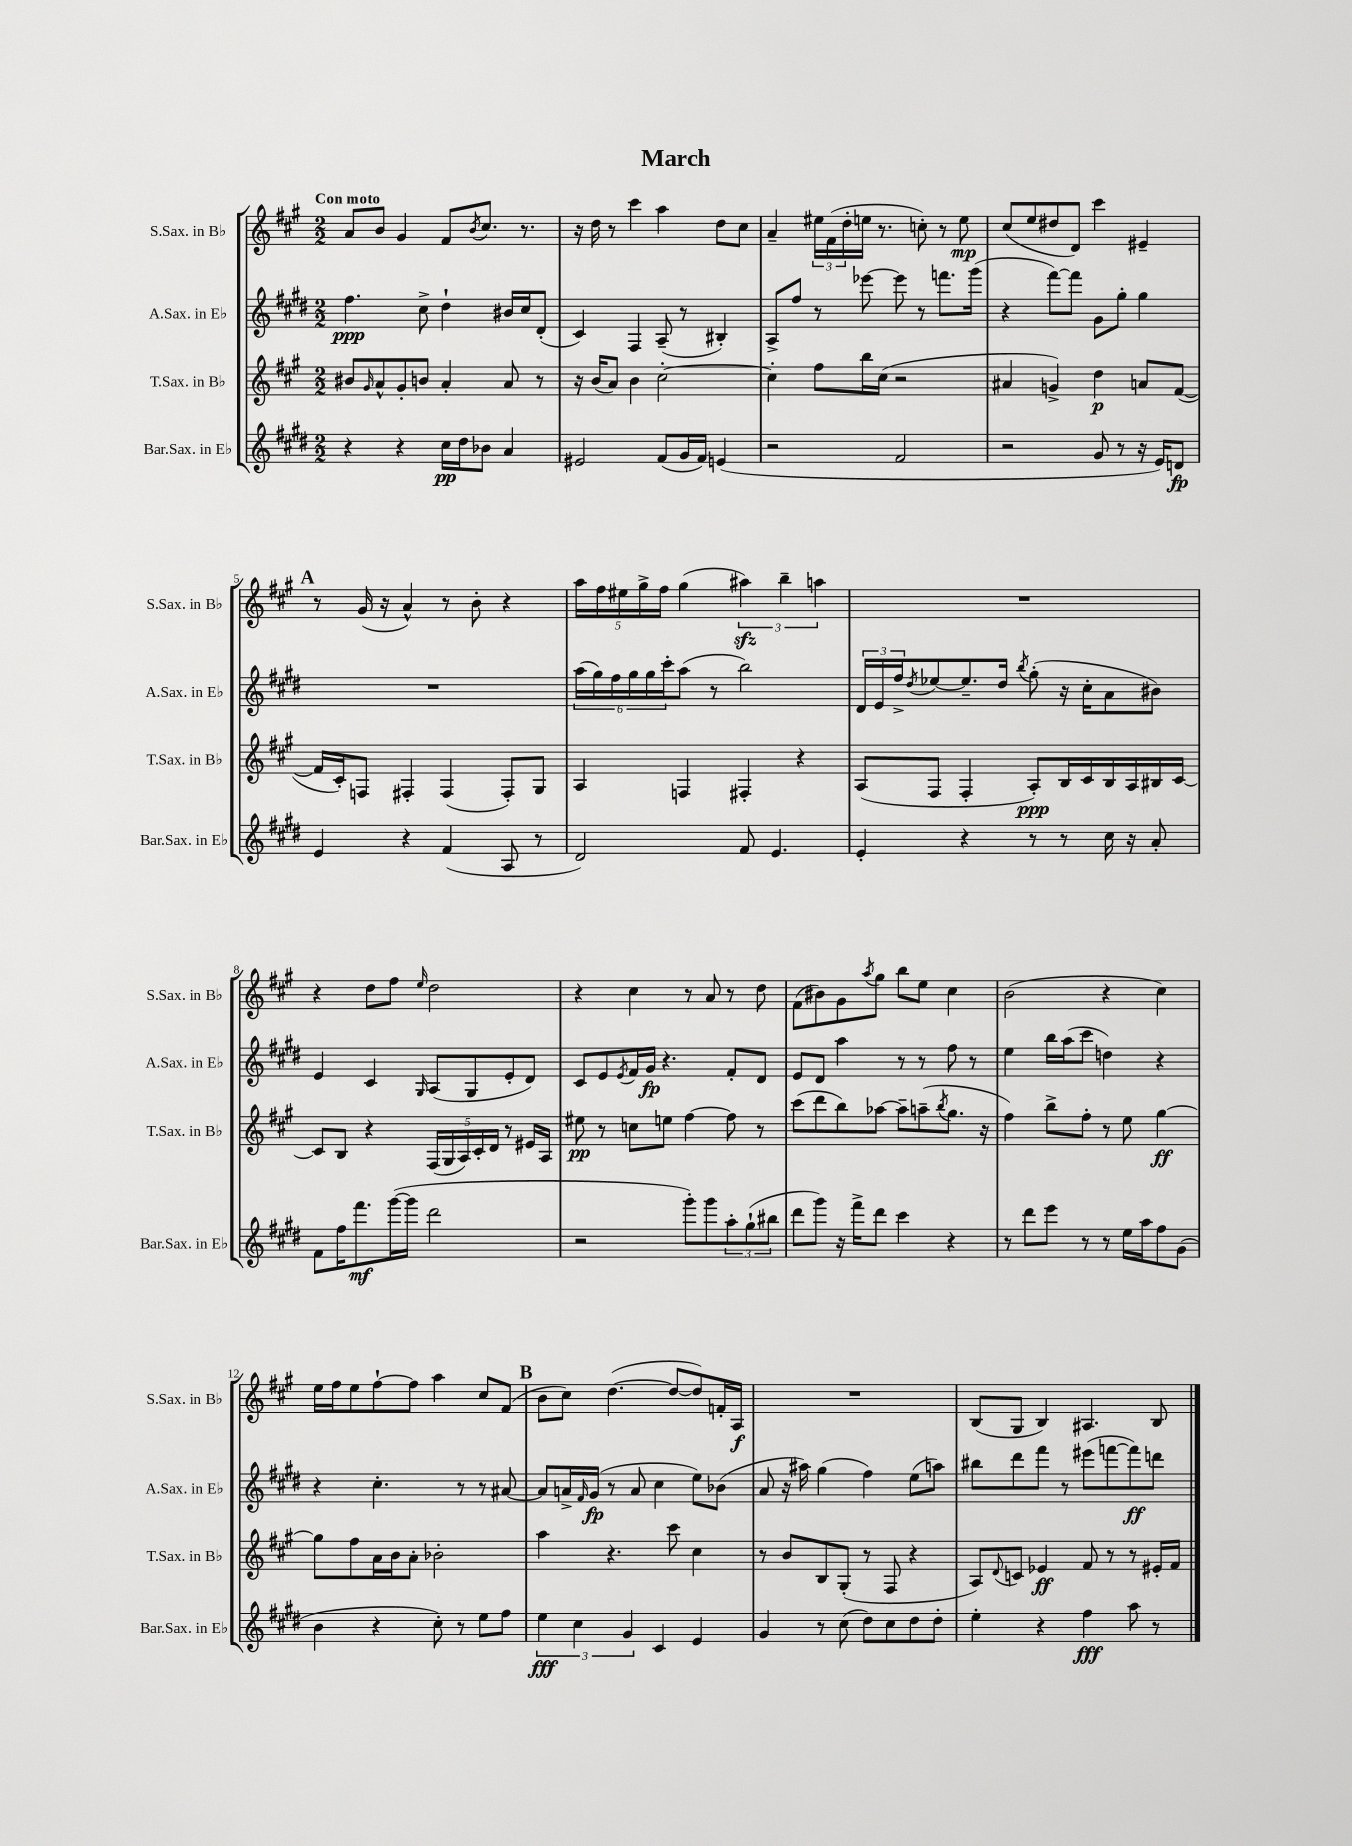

**kern	**dynam	**kern	**dynam	**kern	**dynam	**kern	**dynam
*part4	*part4	*part3	*part3	*part2	*part2	*part1	*part1
*staff4	*staff4	*staff3	*staff3	*staff2	*staff2	*staff1	*staff1
*I"Bar.Sax. in E♭	*	*I"T.Sax. in B♭	*	*I"A.Sax. in E♭	*	*I"S.Sax. in B♭	*
*I'Bar.Sax. in E♭	*	*I'T.Sax. in B♭	*	*I'A.Sax. in E♭	*	*I'S.Sax. in B♭	*
*clefG2	*	*clefG2	*	*clefG2	*	*clefG2	*
*k[f#c#g#d#]	*	*k[f#c#g#]	*	*k[f#c#g#d#]	*	*k[f#c#g#]	*
*M2/2	*	*M2/2	*	*M2/2	*	*M2/2	*
=1	=1	=1	=1	=1	=1	=1	=1
!	!	!	!	!	!	!LO:TX:a:B:t=Con moto	!
4r	.	8b#X/L	.	4.ff#\	ppp	8a/L	.
.	.	16qqg#/	.	.	.	.	.
.	.	8a^^/	.	.	.	8b/J	.
4r	.	8g#'/	.	.	.	4g#/	.
.	.	8bn/J	.	8cc#^\	.	.	.
16cc#\LL	pp	4a'/	.	4dd#`\	.	8f#/L	.
16dd#\J	.	.	.	.	.	.	.
.	.	.	.	.	.	8qb/	.
8b-X\J	.	.	.	.	.	8.cc#/J	.
4a/	.	8a/	.	16b#X/LL	.	.	.
.	.	.	.	16cc#/J	.	8.r	.
.	.	8r	.	(8d#'/J	.	.	.
=2	=2	=2	=2	=2	=2	=2	=2
2e#X/	.	16r	.	4c#/)	.	16r	.
.	.	(16b/KL	.	.	.	16dd\	.
.	.	8a/J)	.	.	.	8r	.
.	.	4b\	.	4F#/	.	4ccc#\	.
(8f#/L	.	[2cc#'\	.	(8A~/	.	4aa\	.
16g#/L	.	.	.	8r	.	.	.
16f#/JJ)	.	.	.	.	.	.	.
(4en/	.	.	.	4B#X'/)	.	8dd\L	.
.	.	.	.	.	.	8cc#\J	.
=3	=3	=3	=3	=3	=3	=3	=3
2r	.	4cc#'\]	.	8A^/L	.	4a~/	.
.	.	.	.	8ff#/J	.	.	.
.	.	8ff#\L	.	8r	.	24ee#X\LL	.
.	.	.	.	.	.	(24f#\	.
.	.	.	.	.	.	24dd'\	.
.	.	16bb\L	.	[8eee-X\	.	16een\JJ	.
.	.	(16cc#\JJ	.	.	.	8.r	.
2f#/	.	2r	.	8eee-\]	.	.	.
.	.	.	.	8r	.	8ccn'\)	.
.	.	.	.	8.fffn\L	.	8r	.
.	.	.	.	.	.	8ee\	mp
.	.	.	.	(16ggg#\Jk	.	.	.
=4	=4	=4	=4	=4	=4	=4	=4
2r	.	4a#X/	.	4r	.	(8cc#/L	.
.	.	.	.	.	.	8ee/	.
.	.	4gn^/)	.	[8fff#\L)	.	8dd#X/	.
.	.	.	.	8fff#\J]	.	8d/J)	.
8g#/	.	4dd\	p	8g#\L	.	4ccc#\	.
8r	.	.	.	8gg#'\J	.	.	.
16r	.	8an/L	.	4gg#\	.	4e#X~/	.
16e/KL)	.	.	.	.	.	.	.
8dn/J	fp	([8f#/J	.	.	.	.	.
!!LO:LB:g=z
!!LO:REH:place=s1:t=A
=5	=5	=5	=5	=5	=5	=5	=5
4e/	.	16f#/LL]	.	1r	.	8r	.
.	.	16c#'/J)	.	.	.	.	.
.	.	8Fn/J	.	.	.	(16g#/	.
.	.	.	.	.	.	16r	.
4r	.	4F#X'/	.	.	.	4a^^/)	.
(4f#/	.	(4F#/	.	.	.	8r	.
.	.	.	.	.	.	8b'\	.
8A/	.	8F#'/L)	.	.	.	4r	.
8r	.	8G#/J	.	.	.	.	.
=6	=6	=6	=6	=6	=6	=6	=6
2d#/)	.	4A/	.	(24aa\LL	.	20aa\LL	.
.	.	.	.	24gg#\)	.	.	.
.	.	.	.	.	.	20ff#\	.
.	.	.	.	24ff#\	.	.	.
.	.	.	.	.	.	20ee#X\	.
.	.	.	.	24gg#\	.	.	.
.	.	.	.	.	.	20gg#^\	.
.	.	.	.	24gg#\	.	.	.
.	.	.	.	.	.	20ff#\JJ	.
.	.	.	.	24ccc#'\J	.	.	.
.	.	4Fn/	.	(8aa\J	.	(4gg#\	.
.	.	.	.	8r	.	.	.
8f#/	.	4F#X'/	.	2bb\)	.	6aa#Xzz\)	.
4.e/	.	.	.	.	.	.	.
.	.	.	.	.	.	6bb~\	.
.	.	4r	.	.	.	.	.
.	.	.	.	.	.	6aan\	.
=7	=7	=7	=7	=7	=7	=7	=7
4e'/	.	(8A/L	.	24d#/LL	.	1r	.
.	.	.	.	24e/	.	.	.
.	.	.	.	24ff#^/J	.	.	.
.	.	.	.	8qdd#/	.	.	.
.	.	8F#/J	.	[8ee-X/	.	.	.
4r	.	4F#'/	.	8.ee-~/]	.	.	.
.	.	.	.	16dd#/Jk	.	.	.
.	.	.	.	8qbb/	.	.	.
8r	.	8A'/L)	ppp	(8gg#'\	.	.	.
8r	.	16B/L	.	16r	.	.	.
.	.	16c#/	.	16cc#'\KL	.	.	.
16cc#\	.	16B/	.	8a\	.	.	.
16r	.	16A/	.	.	.	.	.
8a'/	.	16B#X/	.	8b#X\J)	.	.	.
.	.	[16c#/JJ	.	.	.	.	.
!!LO:LB:g=z
=8	=8	=8	=8	=8	=8	=8	=8
8f#\L	.	8c#/L]	.	4e/	.	4r	.
16ff#\K	.	8B/J	.	.	.	.	.
8.fff#\	mf	.	.	.	.	.	.
.	.	4r	.	4c#/	.	8dd\L	.
([16ggg#\L	.	.	.	.	.	8ff#\J	.
16ggg#\JJ]	.	.	.	.	.	.	.
.	.	.	.	16qqG#/	.	16qqee/	.
2ddd#\	.	(20F#/LL	.	(8A/L	.	2dd\	.
.	.	20G#/	.	.	.	.	.
.	.	20A/)	.	.	.	.	.
.	.	.	.	8G#/	.	.	.
.	.	20c#'/	.	.	.	.	.
.	.	20d/JJ	.	.	.	.	.
.	.	8r	.	8e'/	.	.	.
.	.	16e#X/LL	.	8d#/J)	.	.	.
.	.	16A/JJ	.	.	.	.	.
=9	=9	=9	=9	=9	=9	=9	=9
2r	.	8ee#X\	pp	8c#/L	.	4r	.
.	.	8r	.	8e/	.	.	.
.	.	.	.	8qe/	.	.	.
.	.	8ccn\L	.	16f#/L	.	4cc#\	.
.	.	.	.	16g#/JJ	fp	.	.
.	.	8een\J	.	4.r	.	.	.
8ggg#'\L)	.	[4ff#\	.	.	.	8r	.
8ggg#\	.	.	.	.	.	8a/	.
12aa'\	.	8ff#\]	.	8f#'/L	.	8r	.
(12gg#`\	.	.	.	.	.	.	.
.	.	8r	.	8d#/J	.	8dd\	.
12bb#X\J	.	.	.	.	.	.	.
=10	=10	=10	=10	=10	=10	=10	=10
8ddd#\L	.	(8ccc#\L	.	8e/L	.	(8f#\L	.
8ggg#\J)	.	8ddd\	.	8d#/J	.	8b#X\)	.
16r	.	8bb\)	.	4aa\	.	8g#\	.
16fff#^\KL	.	.	.	.	.	.	.
.	.	.	.	.	.	8qaa/	.
8ddd#\J	.	[8aa-X\J	.	.	.	8gg#\J	.
4ccc#\	.	8aa-~\L]	.	8r	.	8bb\L	.
.	.	(8aan~\	.	8r	.	8ee\J	.
.	.	8qbb/	.	.	.	.	.
4r	.	8.gg#\J	.	8ff#\	.	4cc#\	.
.	.	.	.	8r	.	.	.
.	.	16r	.	.	.	.	.
=11	=11	=11	=11	=11	=11	=11	=11
8r	.	4ff#\)	.	4ee\	.	(2b\	.
8ddd#\L	.	.	.	.	.	.	.
8eee\J	.	8bb^\L	.	16bb\LL	.	.	.
.	.	.	.	(16aa\J	.	.	.
8r	.	8ff#'\J	.	8ccc#\J	.	.	.
8r	.	8r	.	4ddn\)	.	4r	.
16ee\LL	.	8ee\	.	.	.	.	.
16aa\J	.	.	.	.	.	.	.
8ff#\	.	[4gg#\	ff	4r	.	4cc#\)	.
(8g#\J	.	.	.	.	.	.	.
!!LO:LB:g=z
=12	=12	=12	=12	=12	=12	=12	=12
4b\	.	8gg#\L]	.	4r	.	16ee\LL	.
.	.	.	.	.	.	16ff#\J	.
.	.	8ff#\	.	.	.	8ee\	.
4r	.	16a\L	.	4.cc#'\	.	[8ff#`\	.
.	.	16b\J	.	.	.	.	.
.	.	8a'\J	.	.	.	8ff#\J]	.
8cc#'\)	.	2b-X'\	.	.	.	4aa\	.
8r	.	.	.	8r	.	.	.
8ee\L	.	.	.	8r	.	8cc#/L	.
8ff#\J	.	.	.	[8a#X/	.	(8f#/J	.
!!LO:REH:place=s1:t=B
=13	=13	=13	=13	=13	=13	=13	=13
6ee\	fff	4aa\	.	8a#/L]	.	8b\L	.
.	.	.	.	16an^/L	.	8cc#\J)	.
6cc#\	.	.	.	.	.	.	.
.	.	.	.	16qqf#/	.	.	.
.	.	.	.	(16g#/JJ	fp	.	.
.	.	4.r	.	8r	.	([4.dd\	.
6g#/	.	.	.	.	.	.	.
.	.	.	.	8a/	.	.	.
4c#/	.	.	.	4cc#\	.	.	.
.	.	8ccc#\	.	.	.	8dd/L_	.
4e/	.	4cc#\	.	8ee\L)	.	8dd/])	.
.	.	.	.	(8b-X\J	.	16fn'/L	.
.	.	.	.	.	.	16A/JJ	f
=14	=14	=14	=14	=14	=14	=14	=14
4g#/	.	8r	.	8a/	.	1r	.
.	.	8b/L	.	16r	.	.	.
.	.	.	.	16aa#X\)	.	.	.
8r	.	8B/	.	(4gg#\	.	.	.
(8cc#\	.	(8G#'/J	.	.	.	.	.
8dd#\L)	.	8r	.	4ff#\)	.	.	.
8cc#\	.	8F#/	.	.	.	.	.
8dd#\	.	4r	.	(8ee\L	.	.	.
8dd#'\J	.	.	.	8aan\J)	.	.	.
=15	=15	=15	=15	=15	=15	=15	=15
4ee'\	.	8A/L)	.	8bb#X\L	.	(8B/L	.
.	.	8qqd/	.	.	.	.	.
.	.	8cn/J	.	8ddd#\	.	8G#/J	.
4r	.	4e-X/	ff	8fff#\J	.	4B/)	.
.	.	.	.	8r	.	.	.
4ff#\	fff	8f#/	.	(8eee#X\L	.	4.A#X/	.
.	.	8r	.	[8fffn\	.	.	.
8aa\	.	8r	.	8fff\])	ff	.	.
8r	.	16e#X'/LL	.	8dddn\J	.	8B/	.
.	.	16f#/JJ	.	.	.	.	.
==	==	==	==	==	==	==	==
*-	*-	*-	*-	*-	*-	*-	*-
